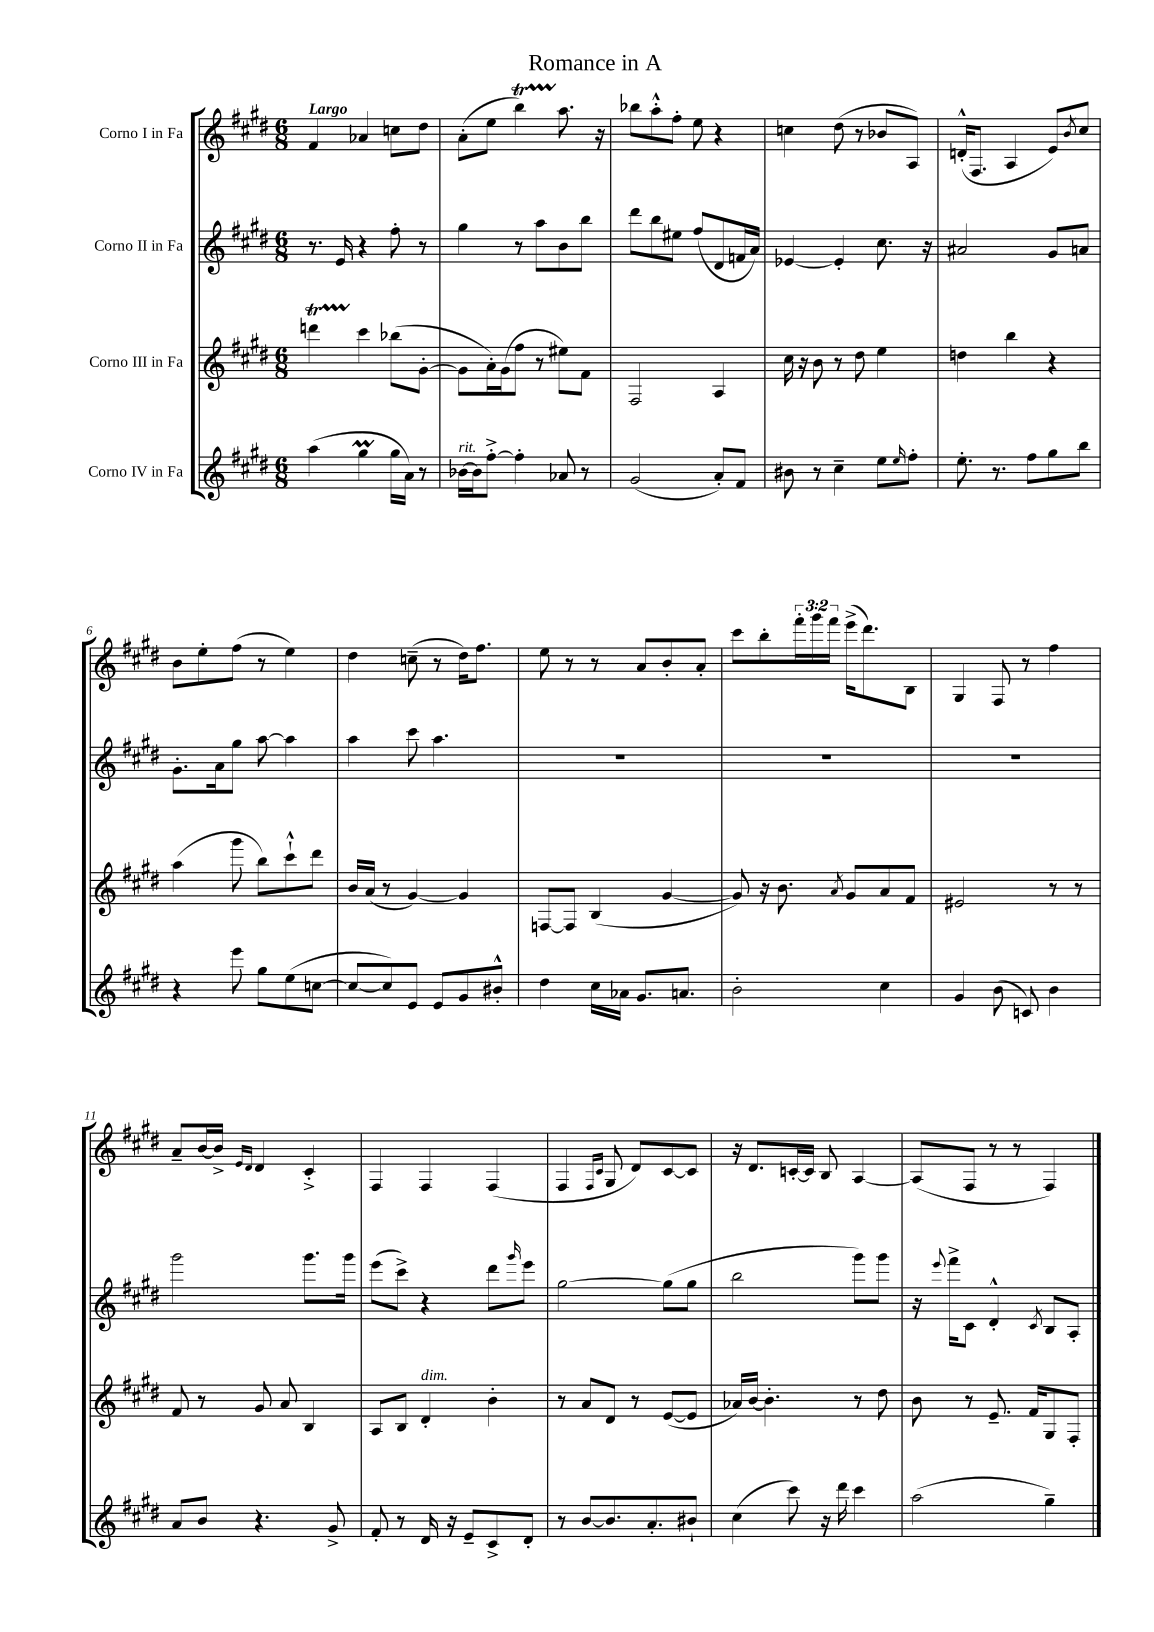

**kern	**kern	**kern	**kern
*part4	*part3	*part2	*part1
*staff4	*staff3	*staff2	*staff1
*I"Corno IV in Fa	*I"Corno III in Fa	*I"Corno II in Fa	*I"Corno I in Fa
*clefG2	*clefG2	*clefG2	*clefG2
*k[f#c#g#d#]	*k[f#c#g#d#]	*k[f#c#g#d#]	*k[f#c#g#d#]
*M6/8	*M6/8	*M6/8	*M6/8
=1	=1	=1	=1
!	!	!	!LO:TX:a:B:t=Largo
(4aa\	4dddnT\	8.r	4f#/
.	.	16e/	.
4gg#m\	4ccc#\	4r	4a-X/
16gg#\LL	(8bb-X\L	8ff#'\	8ccn\L
16a\JJ)	.	.	.
8r	[8g#'\J	8r	8dd#\J
=2	=2	=2	=2
!LO:TX:a:i:t=rit.	!	!	!
[16b-X\LL	8g#\L]	4gg#\	(8a'\L
16b-\J]	.	.	.
[8ff#'^\J	16a'\L)	.	8ee\J
.	(16g#\J	.	.
4ff#'\]	8ff#\J	8r	4bbT\)
.	8r	8aa\L	.
8a-X/	8ee#X\L)	8b\	8.aa\
8r	8f#\J	8bb\J	.
.	.	.	16r
=3	=3	=3	=3
(2g#/	2F#/	8ddd#\L	8bb-X\L
.	.	8bb\	8aa'^^\
.	.	8ee#X\J	8ff#'\J
.	.	(8ff#/L	8ee\
8a'/L)	4A/	8d#/	4r
8f#/J	.	16fn/L	.
.	.	16a/JJ)	.
=4	=4	=4	=4
8b#X\	16cc#\	[4e-X/	4ccn\
.	16r	.	.
8r	8b\	.	.
4cc#~\	8r	4e-'/]	(8dd#\
.	8dd#\	.	8r
8ee\L	4ee\	8.cc#\	8b-X/L
16qqee/	.	.	.
8ff#'\J	.	.	8A/J)
.	.	16r	.
=5	=5	=5	=5
8.ee'\	4ddn\	2a#X/	(16dn'^^/KL
.	.	.	8.F#/J
8.r	.	.	.
.	4bb\	.	4A/
8ff#\L	.	.	.
8gg#\	4r	8g#/L	8e/L)
.	.	.	8qb/
8bb\J	.	8an/J	8cc#/J
!!LO:LB:g=z
=6	=6	=6	=6
4r	(4aa\	8.g#'\L	8b\L
.	.	.	8ee'\
.	.	16a\k	.
8eee\	8ggg#\	8gg#\J	(8ff#\J
8gg#\L	8bb\L)	[8aa\	8r
(8ee\	8ccc#`^^\	4aa\]	4ee\)
[8ccn\J	8ddd#\J	.	.
=7	=7	=7	=7
8cc/L_	16b/LL	4aa\	4dd#\
.	(16a/JJ	.	.
8cc/])	8r	.	.
8e/J	[4g#/)	8ccc#\	(8ccn~\
8e/L	.	4.aa\	8r
8g#/	4g#/]	.	16dd#\KL)
.	.	.	8.ff#\J
8b#X'^^/J	.	.	.
=8	=8	=8	=8
4dd#\	[8Fn/L	2.r	8ee\
.	8F/J]	.	8r
16cc#\LL	(4B/	.	8r
16a-X\JJ	.	.	.
8.g#/L	.	.	8a/L
.	[4g#/	.	8b'/
8.an/J	.	.	.
.	.	.	8a'/J
=9	=9	=9	=9
2b'\	8g#/])	2.r	8ccc#\L
.	16r	.	8bb'\
.	8.b\	.	.
.	.	.	24fff#'\L
.	.	.	24ggg#\
.	.	.	24fff#\JJ
.	8qa/	.	.
.	8g#/L	.	(16eee^\KL
.	.	.	8.ddd#\)
4cc#\	8a/	.	.
.	8f#/J	.	8B\J
=10	=10	=10	=10
4g#/	2e#X/	2.r	4G#/
(8b\	.	.	8F#/
8cn/)	.	.	8r
4b\	8r	.	4ff#\
.	8r	.	.
!!LO:LB:g=z
=11	=11	=11	=11
8a/L	8f#/	2ggg#\	8a~/L
8b/J	8r	.	[16b/L
.	.	.	16b^/JJ]
.	.	.	16qqe/LL
.	.	.	16qqd#/JJ
4.r	8g#/	.	4d#/
.	8a/	.	.
.	4B/	8.ggg#\L	4c#'^/
8g#^/	.	.	.
.	.	16ggg#\Jk	.
=12	=12	=12	=12
8f#'/	8A/L	(8eee\L	4F#/
8r	8B/J	8ccc#^\J)	.
!	!LO:TX:a:i:t=dim.	!	!
16d#/	4d#'/	4r	4F#/
16r	.	.	.
8e~/L	.	.	.
8c#^/	4b'\	8ddd#\L	(4F#/
.	.	16qqggg#/	.
8d#'/J	.	8eee\J	.
=13	=13	=13	=13
8r	8r	[2gg#\	4F#/
[8b/L	8a/L	.	.
.	.	.	16qqF#/LL
.	.	.	16qqc#/JJ
8.b/]	8d#/J	.	8G#/
.	8r	.	8d#/L)
8.a'/	.	.	.
.	([8e/L	(8gg#\L]	[8c#/
8b#X`/J	8e/J]	8gg#\J	8c#/J]
=14	=14	=14	=14
(4cc#\	16a-X/LL)	2bb\	16r
.	[16b/JJ	.	8.d#/L
.	4.b'\]	.	.
8ccc#\)	.	.	[16cn'/L
.	.	.	16c/JJ]
16r	.	.	8B/
16ddd#\	.	.	.
4ccc#\	8r	8ggg#\L)	[4A/
.	8dd#\	8ggg#\J	.
=15	=15	=15	=15
(2aa\	8b\	16r	(8A/L]
.	.	8qqeee/	.
.	.	16fff#^\KL	.
.	8r	8c#\J	8F#/J
.	8.e~/	4d#'^^/	8r
.	.	.	8r
.	16f#/KL	.	.
.	.	8qc#/	.
4gg#~\)	8G#/	8B/L	4F#/)
.	8F#'/J	8A'/J	.
==	==	==	==
*-	*-	*-	*-
